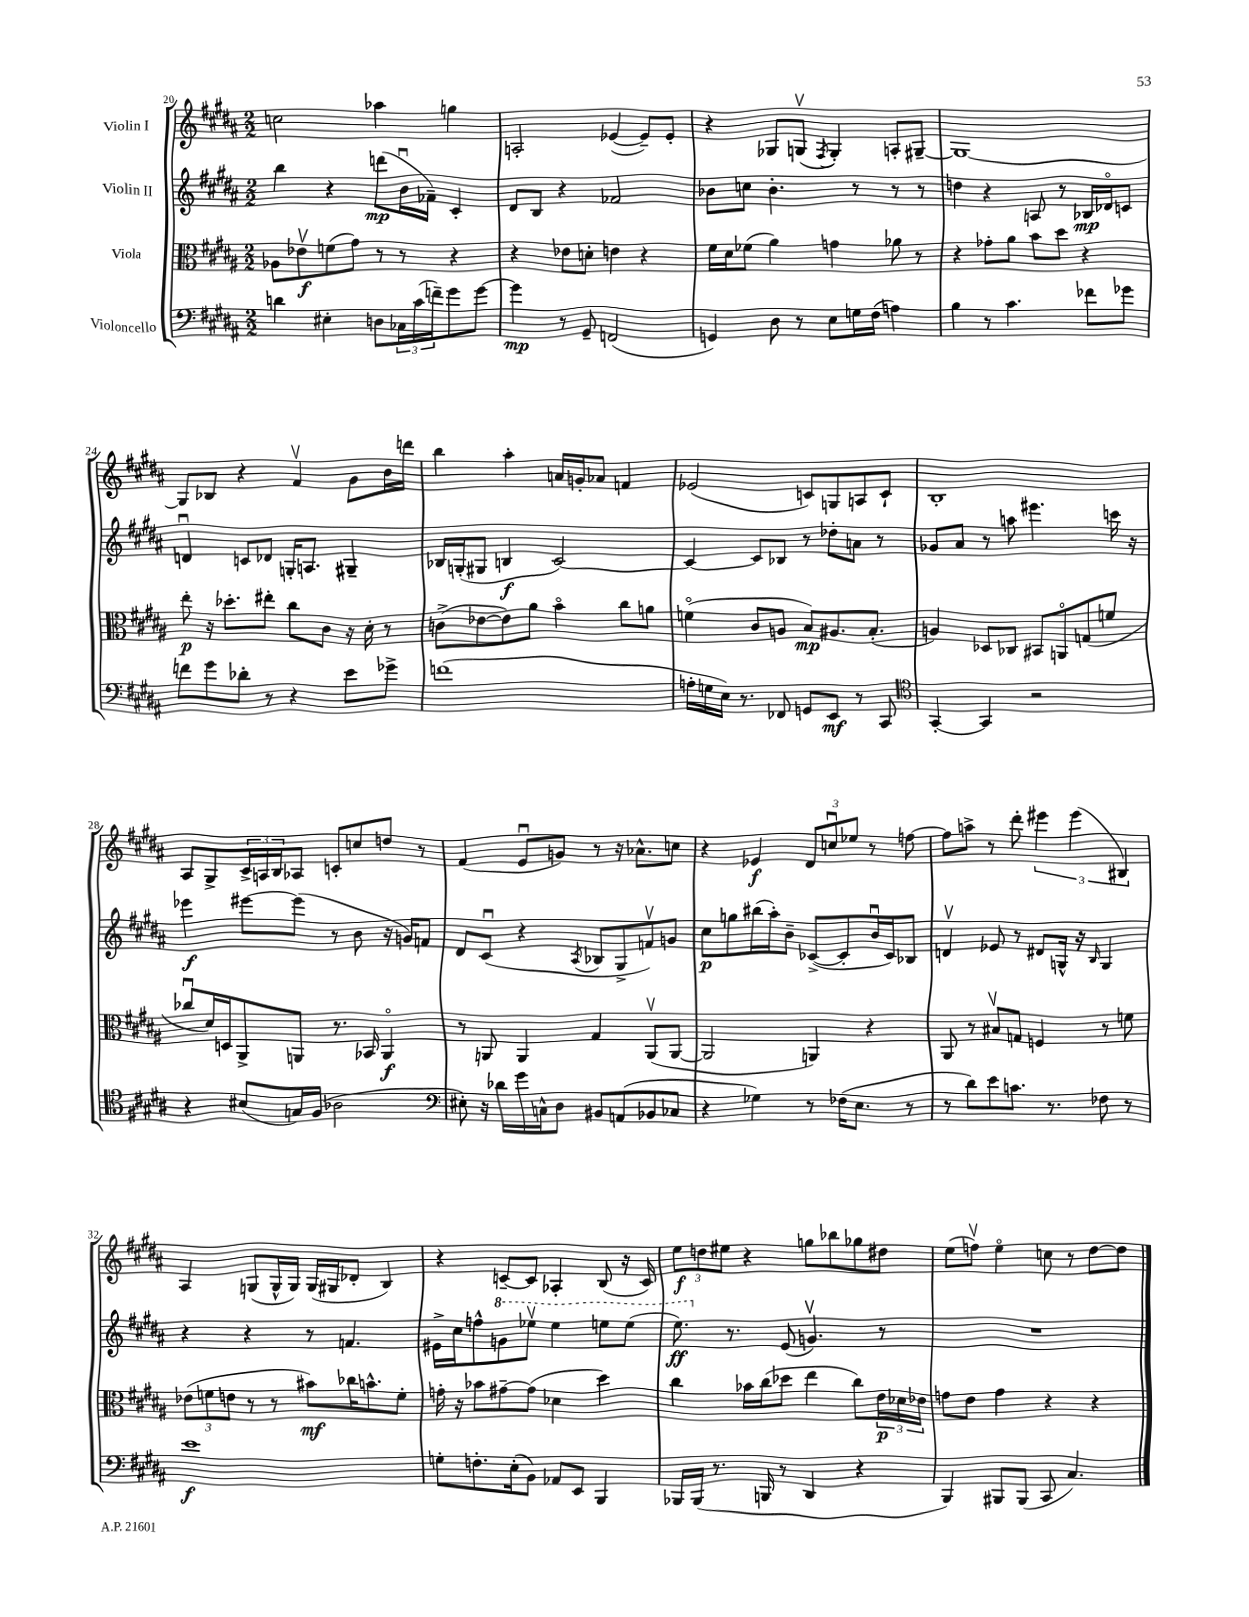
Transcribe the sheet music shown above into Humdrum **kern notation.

**kern	**kern	**kern	**kern
*staff4	*staff3	*staff2	*staff1
*clefF4	*clefC3	*clefG2	*clefG2
*k[f#c#g#d#a#]	*k[f#c#g#d#a#]	*k[f#c#g#d#a#]	*k[f#c#g#d#a#]
*M2/2	*M2/2	*M2/2	*M2/2
4d\	8A-\L	4bb\	2cc\
.	8e-v\	.	.
4E#'\	(8f\	4r	.
.	8g#\J)	.	.
8D\L	8r	(8ddd\L	4aa-\
24C-\L	8r	16bu\L	.
(24c#\	.	.	.
.	.	16f-~\JJ)	.
24f~\J)	.	.	.
8g#\	4r	4c#'/	4gg\
[8g#\J	.	.	.
=	=	=	=
4g#\]	4r	8d#/L	2A'/
.	.	8B/J	.
8r	8e-\L	4r	.
8GG#~/	8d'\J	.	.
(2FF/	4e\	2f-/	([4e-/
.	4r	.	8e-~/]L)
.	.	.	8e-'/J
=	=	=	=
4GG/)	16f#\LL	8b-\L	4r
.	16d#\J	.	.
.	(8f-\J	8cc\J	.
8D#\	4a#\)	4.b-'\	8G-/L
8r	.	.	(8Gv/J
.	.	.	8qF#/
8E\L	4g\	.	4G'/)
16G\L	.	8r	.
(16F#\JJ	.	.	.
4A\)	8a-\	8r	8A'/L
.	8r	8r	[8G#~/J
=	=	=	=
4B\	4r	4dd\	1G#_
8r	8g-'\L	4r	.
4.c#\	8a#\J	.	.
.	8b\L	8A/	.
.	8dd#\J	8r	.
8f-\L	4r	16B-/LL	.
.	.	16d-o/J	.
8g-\J	.	8c/J	.
=	=	=	=
8f\L	8ee'\	4du/	8G#/]L
8g#\	16r	.	8B-/J
.	8.dd-'\L	.	.
8d-'\J	.	8c/L	4r
8r	8ee#'\J	8d-/J	.
4r	8cc#\L	16G'/LK	4f#v/
.	.	8.A/J	.
.	8c#\J	.	.
8e\L	16r	4G#~/	8g#\L
.	16d#'\	.	.
8g-^\J	8r	.	16b\L
.	.	.	16ddd\JJ
=	=	=	=
(1f	(8c^\L	16B-/LL	4bb\
.	.	(16G'/J	.
.	[8e-\	8G#/J	.
.	8e-\])	4B/	4aa#'\
.	8a#\J	.	.
.	4bo\	[2c#/)	16a/LL
.	.	.	16g'/J
.	.	.	8a-/J
.	8cc#\L	.	4f/
.	8a\J	.	.
=	=	=	=
16A'\LL	(4fo\	4c#/_	(2e-/
16G\	.	.	.
16E\JJ)	.	.	.
8.r	.	.	.
.	8c#/L	8c#/]L	.
8FF-/	8A/J	8B-/J	.
8GG/L	8B/L)	8r	8c/L)
8EE/J	8.A#/	8dd-'\L	8G/
8r	.	8a\J	8A/
.	(8.B'/J	.	.
8CC#/	.	8r	8c`/J
=	=	=	=
*clefC4	*	*	*
[4GG#'/	4A/)	8g-/L	1B'
.	.	8a#/J	.
4GG#/]	8D-/L	8r	.
.	8C-/J	8aa\	.
2r	8BB#/L	4.eee#\	.
.	8AAo/	.	.
.	(8G/	.	.
.	8f/J	16ccc\	.
.	.	16r	.
=	=	=	=
4r	8cc-u/L	4eee-\	8A#/L
.	16d#/L)	.	8G#^/
.	16D/J	.	.
(8B#/L	8AA#^/	[8eee#\L	24c#^/L
.	.	.	24A/
.	.	.	24B/J
16G/L)	8AA/J	(8eee#\]J	8A-/J
(16F#/JJ	.	.	.
2A-\	8.r	8r	8c'/L
.	.	8b\	8cc/
.	16BB-/	.	.
.	4AAo/	16r	8dd/J
.	.	16g/LK)	.
.	.	8f/J	8r
=	=	=	=
*clefF4	*	*	*
8E#'\)	8r	8d#/L	(4f#/
16r	8AA/	(8c#u/J	.
16d-\LL	.	.	.
16g#\	4AA/	4r	8eu/L
16C^^\J	.	.	.
8D#\J	.	.	8g/J)
.	.	8qA#/	.
8BB#/L	4G#/	8B-/L	8r
(8AA/	.	8G#^/	16r
.	.	.	8.a-^^\L
8BB-/	(8AAv/L	8fv/)	.
8C-/J	[8AA/J	8g/J	8cc\J
=	=	=	=
4r	2AA/]	8cc#\L	4r
.	.	8gg\	.
4G-\)	.	(16bb#\L	4e-/
.	.	16aa#'\J)	.
.	.	8b~\J	.
8r	4AA/)	([8c-^/L	12d#/L
.	.	.	12ccu/
(16F-\LK	.	8c-'/]	.
.	.	.	12ee-/J
8.E\J	.	.	.
.	4r	16bu/L	8r
.	.	16c-/J)	.
8r	.	8B-/J	[8ff\
=	=	=	=
8r	8AA#/	4dv/	8ff\]L
8d#\L)	8r	.	8aa^\J
8e\	8B#v/L	8e-/	8r
8.c\J	8G/J	8r	8ddd#'\
.	4F/	8d#/L	6eee#\
8.r	.	.	.
.	.	16G^^/Jk	.
.	.	.	(6eee#\
.	.	16r	.
.	.	16qqB/	.
8F-\	8r	4G/	.
.	.	.	6B#/)
8r	8f\	.	.
=	=	=	=
1e	(12e-\L	4r	4A#/
.	12f\	.	.
.	12e\J	.	.
.	8r	4r	(8G/L
.	8r	.	16G^^/L
.	.	.	16G/JJ)
.	8b#\L)	8r	(16G/LL
.	.	.	16G#/J
.	16cc-\K	4.f/	8d-'/J
.	8.b^^\	.	.
.	.	.	4B/)
.	8f'\J	.	.
=	=	=	=
8G'\L	16g'\	16e#^\LL	4r
.	16r	16cc#\J	.
8.F'\	8b-\L	8ff^^\	.
.	[8g#~\	8gg\	[8c~/L
(16E'\k	.	.	.
8BB\J)	(8g#\]J	8eee-v\J	8c/]J
8AA-/L	4d-\	4eee-\	4A-'/
8EE/J	.	.	.
4BBB/	4dd#\)	8eee\L	(8B/
.	.	(8eee\J	16r
.	.	.	16c/)
=	=	=	=
16BBB-/LL	4cc#\	8.eee\)	12ee\L
(16BBB-/JJ	.	.	.
.	.	.	12dd\
8.r	.	.	.
.	.	.	12ee#\J
.	.	8.r	.
.	16b-\LL	.	4r
16BBB/	(16cc#\J	.	.
8r	8dd-\J	(8e/	.
4DD#/	4ee\	4.gv/)	8gg\L
.	.	.	8bb-\
4r	8cc#\L)	.	8gg-\
.	24e\L	8r	8dd#\J
.	24d-\	.	.
.	24e-\JJ	.	.
=	=	=	=
4BBB/)	8g\L	1r	(8ee\L
.	8e\J	.	8ffv\J)
8BBB#/L	4g\	.	4eeo\
(8BBB#/J	.	.	.
8CC#/	4r	.	8cc\
4.C#/)	.	.	8r
.	4r	.	[8dd#\L
.	.	.	8dd#\]J
==	==	==	==
*-	*-	*-	*-
